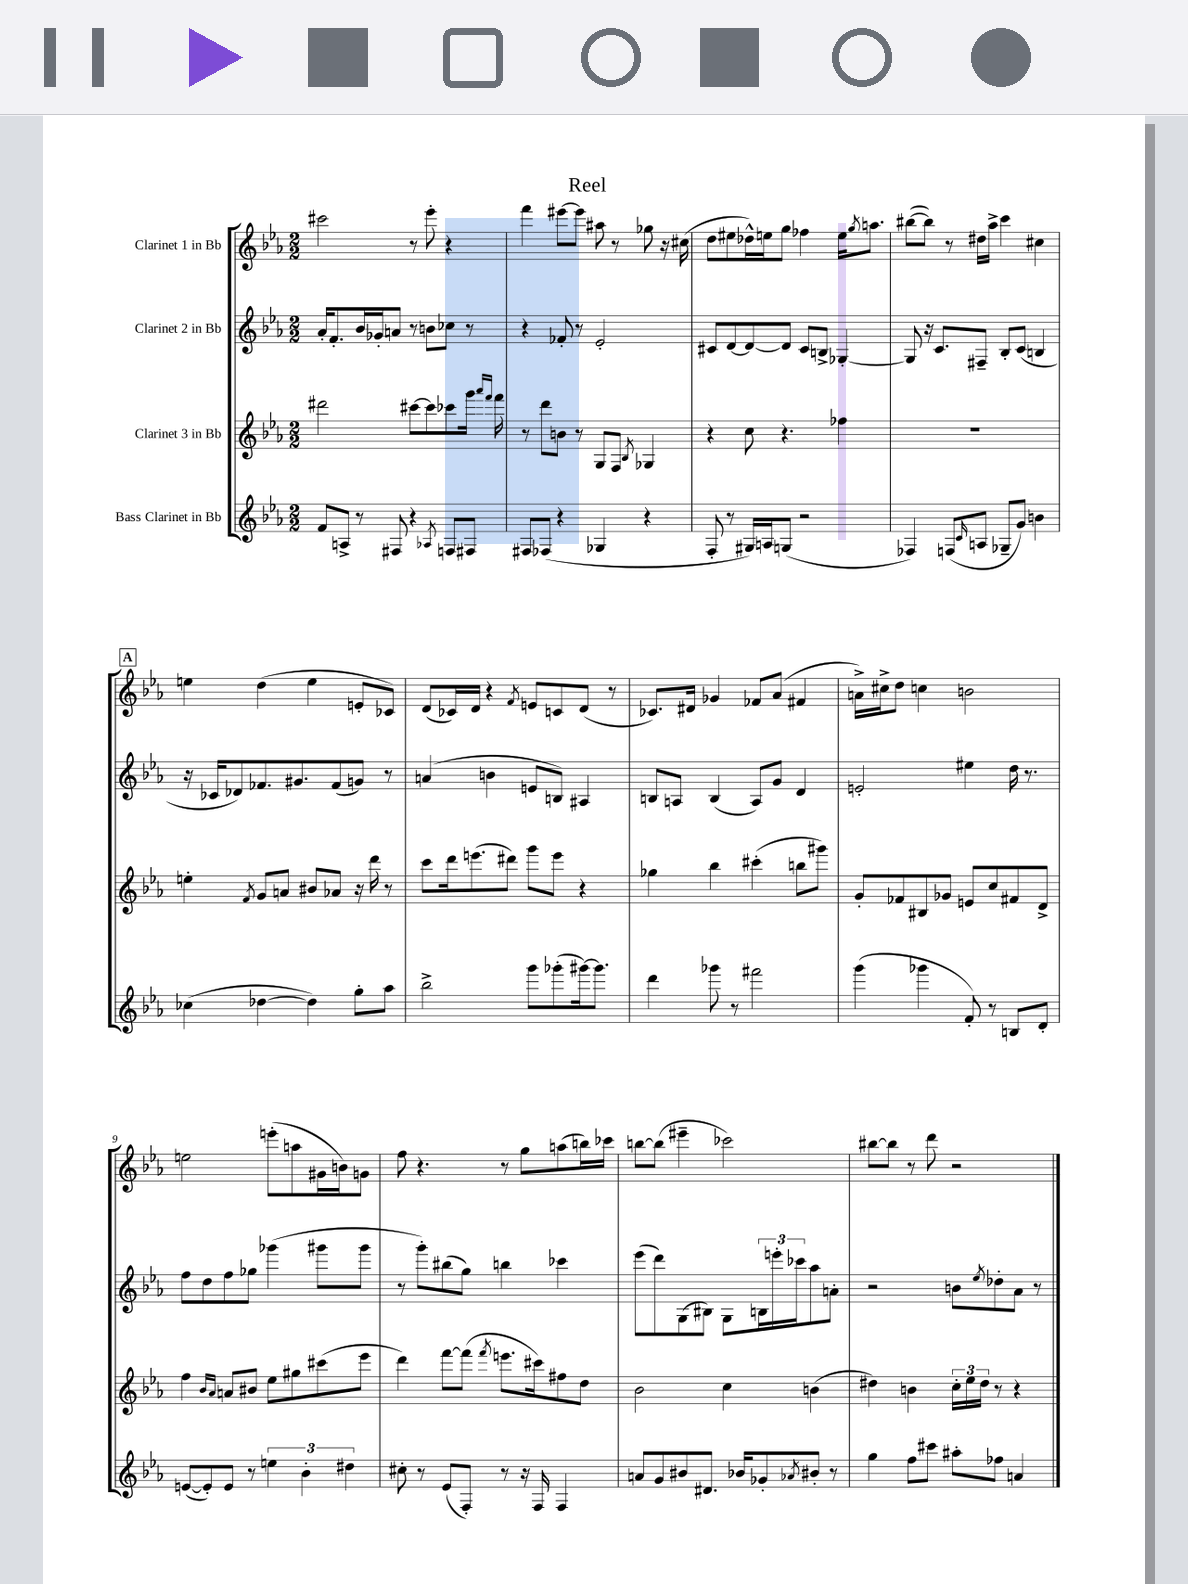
\header { title = "Reel" }
<<
\new StaffGroup <<
\new Staff = "s0" \with { instrumentName = "Clarinet 1 in Bb" } {
    \clef treble \key ees \major \numericTimeSignature \time 2/2
    cis'''2 r8 ees'''8-. r4 |
    f'''4 eis'''8~ eis'''8 ais''8 r8 ges''8 r16 cis''16( |
    d''8 eis''8 des''16-^) e''16 g''8 fes''4 e''16 \acciaccatura { g''8 } a''8. |
    bis''8~( bis''8) r8 dis''16 aes''16-> c'''4 cis''4 |
    \mark \markup { \box "A" } e''4 d''4( e''4 e'8-. ces'8) |
    d'8( ces'16) d'16 r4 \acciaccatura { f'8 } e'8 c'8 d'8( r8 |
    ces'8.) dis'16 ges'4 fes'8 aes'8( fis'4 |
    a'16->) cis''16-> d''8 c''4 b'2 |
    e''2 e'''8-.( a''8 gis'16 b'16) g'8 |
    f''8 r4. r8 g''8 a''8( b''16) ces'''16 |
    b''8~ b''8( eis'''4-- ces'''2) |
    bis''8~ bis''8 r8 d'''8 r2 \bar "|." |
}
\new Staff = "s1" \with { instrumentName = "Clarinet 2 in Bb" } {
    \clef treble \key ees \major \numericTimeSignature \time 2/2
    aes'16-. f'8.-. bes'16 ges'16-. a'8 r8 b'8 ces''8 r8 |
    r4 fes'8-. r8 ees'2-. |
    cis'8 d'8~ d'8~ d'8 cis'8 b8-> ges4~-. |
    ges8 r16 c'8. fis8-- bes8-. c'8( b4 |
    \mark \markup { \box "A" } r16 ces'16 des'8) fes'8. gis'8. fes'8( g'8) r8 |
    a'4( b'4 e'8 b8) ais4 |
    b8 a8 b4( a8) g'8 d'4 |
    e'2-. eis''4 d''16 r8. |
    f''8 d''8 f''8 ges''8 ges'''4( gis'''8 gis'''8 |
    r8 g'''8-.) bis''8( g''8) b''4 ces'''4 |
    ees'''8( d'''8) g8( bis8) g8 \tuplet 3/2 { b16 e'''16-. ces'''16 } aes''8 a'8-. |
    r2 b'8 \acciaccatura { ees''8 } des''8-. aes'8 r8 \bar "|." |
}
\new Staff = "s2" \with { instrumentName = "Clarinet 3 in Bb" } {
    \clef treble \key ees \major \numericTimeSignature \time 2/2
    dis'''2 cis'''8~ cis'''8 ces'''8 g'''16 \grace { aes'''16 f'''16 } f'''16 |
    r8 d'''8 b'8 r8 g8 f8 \acciaccatura { bes8 } ges4 |
    r4 c''8 r4. fes''4 |
    R1 |
    \mark \markup { \box "A" } e''4-. \acciaccatura { f'8 } g'8 a'8 bis'8 aes'8 r16 d'''16 r8 |
    c'''8 d'''16 e'''8.( dis'''8) g'''8 e'''8 r4 |
    ges''4 bes''4 cis'''4-.( b''8 gis'''8) |
    g'8-. fes'8 bis8 ges'8 e'8 c''8 fis'8 d'8-> |
    f''4 \grace { bes'16 aes'16 } a'8 bis'8 ees''8 gis''8 cis'''8( ees'''8 |
    d'''4) f'''8~ f'''8( \acciaccatura { f'''8 } e'''8. cis'''16) fis''8 d''8 |
    bes'2 c''4 b'4( |
    dis''4) b'4 \tuplet 3/2 { c''16-. ees''16 dis''16 } r8 r4 \bar "|." |
}
\new Staff = "s3" \with { instrumentName = "Bass Clarinet in Bb" } {
    \clef treble \key ees \major \numericTimeSignature \time 2/2
    f'8 a8-> r8 fis8 r4 \acciaccatura { aes8 } f8 fis8 |
    fis8 fes8( r4 ges4 r4 |
    f8-. r8 gis16) a16 g8( r2 |
    fes4) f8( \grace { c'16 } a8 ges8-- g'8) b'4 |
    \mark \markup { \box "A" } ces''4( des''4~ des''4) g''8-. aes''8 |
    bes''2-> g'''8 ges'''8-.( gis'''16~) gis'''8. |
    d'''4 ges'''8 r8 fis'''2 |
    g'''4( ges'''4 f'8-.) r8 b8 d'8-. |
    e'8~( e'8-.) e'8 r8 \tuplet 3/2 { e''4 bes'4-. dis''4 } |
    cis''8-. r8 ees'8( f8-.) r8 r16 f16 f4 |
    a'8 g'8 bis'8 dis'8. bes'16 ges'8-. \acciaccatura { aes'8 } bis'8-. r8 |
    g''4 f''8 cis'''8 ais''8-. fes''8 a'4 \bar "|." |
}
>>
>>
